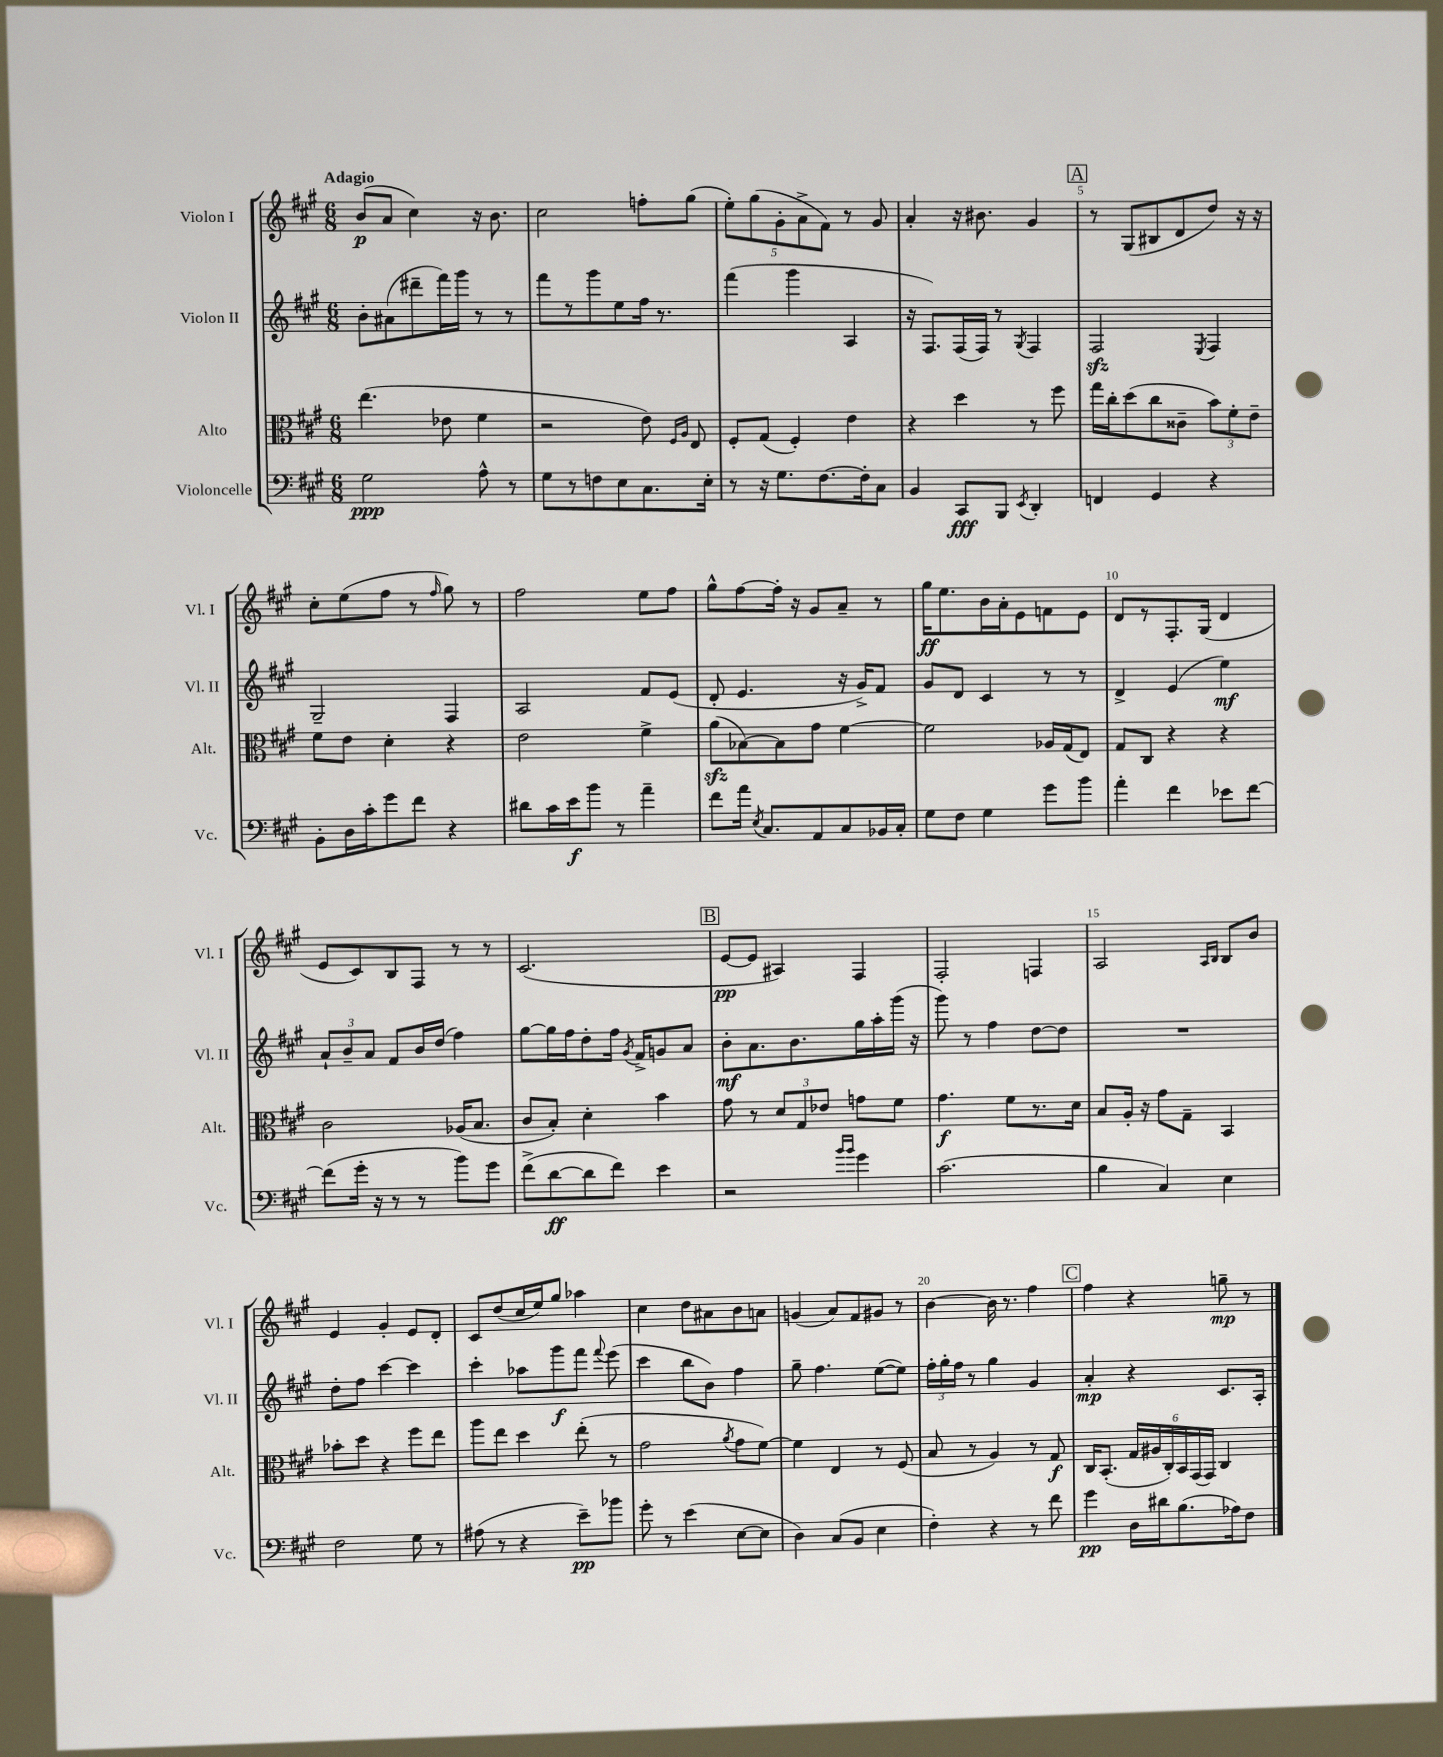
<<
\new StaffGroup <<
\new Staff = "s0" \with { instrumentName = "Violon I" shortInstrumentName = "Vl. I" } {
    \clef treble \key a \major \numericTimeSignature \time 6/8 \tempo "Adagio"
    \autoBeamOff b'8[\p( a'8] cis''4) r16 b'8. |
    cis''2 f''8[-. gis''8]( |
    \tuplet 5/4 { e''8[-.) gis''8( gis'8-. a'8-> fis'8]) } r8 gis'8 |
    a'4-. r16 bis'8. gis'4 |
    \mark \markup { \box "A" } r8 gis8[( bis8 d'8 d''8]) r16 r16 |
    cis''8[-. e''8( fis''8] r8 \grace { fis''16 } gis''8) r8 |
    fis''2 e''8[ fis''8] |
    gis''8[-^ fis''8~ fis''16]-. r16 gis'8[ a'8]-- r8 |
    gis''16[\ff e''8. b'16 a'16-. e'8 f'8 e'8] |
    d'8[ r8 fis8.-. gis16]( d'4 |
    e'8[ cis'8) b8 fis8] r8 r8 |
    cis'2.( |
    \mark \markup { \box "B" } e'8[~\pp e'8] ais4) fis4 |
    fis2-. f4 |
    a2 \grace { a16[ b16] } b8[ b'8] |
    e'4 gis'4-. e'8[ d'8]-. |
    cis'8[ d''8( cis''16 e''16) gis''8] aes''4 |
    cis''4 d''8[ ais'8 b'8 a'8] |
    g'4( a'8[) fis'8 gis'8] r8 |
    b'4~ b'16 r8. fis''4 |
    \mark \markup { \box "C" } fis''4 r4 g''8--\mp r8 \bar "|." |
}
\new Staff = "s1" \with { instrumentName = "Violon II" shortInstrumentName = "Vl. II" } {
    \clef treble \key a \major \numericTimeSignature \time 6/8
    \autoBeamOff b'8[-. ais'8( dis'''8-- fis'''16) gis'''16] r8 r8 |
    fis'''8[ r8 gis'''8 e''8 fis''16] r8. |
    fis'''4( gis'''4 a4 |
    r16 fis8.[) fis16( fis16]) r8 \acciaccatura { gis8 } fis4 |
    \mark \markup { \box "A" } fis2\sfz \acciaccatura { e8 } fis4 |
    gis2-- fis4 |
    a2 fis'8[ e'8]( |
    d'8-. e'4. r16 gis'16[->) fis'8] |
    gis'8[ d'8] cis'4 r8 r8 |
    d'4-> e'4( e''4\mf) |
    \tuplet 3/2 { a'8[-! b'8-- a'8] } fis'8[ b'16 d''16]( fis''4) |
    gis''8[~ gis''16 fis''16 d''8-. fis''16] \acciaccatura { gis'8 } fis'16[-> g'8 a'8] |
    \mark \markup { \box "B" } b'8[-.\mf a'8. b'8. gis''16 a''16-. gis'''16]( r16 |
    gis'''8) r8 fis''4 d''8[~ d''8] |
    R2. |
    d''8[-. fis''8] cis'''4~ cis'''4 |
    cis'''4-. aes''8[ gis'''8\f fis'''8] \appoggiatura { fis'''8 } e'''8( |
    cis'''4 b''8[ b'8]) fis''4 |
    gis''8-- fis''4. e''8[~( e''8]) |
    \tuplet 3/2 { fis''16[-. gis''16-. fis''16] } r8 gis''4 gis'4 |
    \mark \markup { \box "C" } a'4-.\mp r4 cis'8.[ a16]-. \bar "|." |
}
\new Staff = "s2" \with { instrumentName = "Alto" shortInstrumentName = "Alt." } {
    \clef alto \key a \major \numericTimeSignature \time 6/8
    \autoBeamOff e''4.( ees'8 fis'4 |
    r2 e'8) \grace { fis16[ a16] } e8 |
    fis8[-. gis8]( fis4-.) e'4 |
    r4 d''4 r8 fis''8 |
    \mark \markup { \box "A" } gis''16[ cis''16-. d''8( cis''8 cisis'8]-- \tuplet 3/2 { b'8[) fis'8-. e'8]-- } |
    fis'8[ e'8] d'4-. r4 |
    e'2 fis'4-> |
    a'8[\sfz( bes8~) bes8 gis'8] fis'4~ |
    fis'2 aes16[ gis16( e8]) |
    gis8[ cis8] r4 r4 |
    cis'2 aes16[( b8.] |
    cis'8[ b8]-.) d'4-. b'4 |
    \mark \markup { \box "B" } gis'8 r8 \tuplet 3/2 { d'8[ gis8 ees'8] } g'8[ fis'8] |
    gis'4.\f fis'8[ r8. d'16] |
    b8[ a16]-. r16 gis'8[ gis8]-- b,4 |
    bes'8[-. d''8] r4 fis''8[ e''8] |
    a''8[ e''8] d''4 e''8-.( r8 |
    gis'2 \acciaccatura { a'8 } gis'8[ fis'8]~) |
    fis'4 e4 r8 fis8( |
    b8 r8 a4) r8 gis8\f |
    \mark \markup { \box "C" } cis16[ b,8.]-.( \tuplet 6/4 { gis16[ ais16 cis16-.) b,16 gis,16( gis,16]) } cis4 \bar "|." |
}
\new Staff = "s3" \with { instrumentName = "Violoncelle" shortInstrumentName = "Vc." } {
    \clef bass \key a \major \numericTimeSignature \time 6/8
    \autoBeamOff gis2\ppp a8-^ r8 |
    gis8[ r8 f8 e8 cis8. e16]-. |
    r8 r16 gis8.[ fis8.~ fis16-. cis8] |
    b,4 cis,8[\fff b,,8] \acciaccatura { e,8 } d,4-. |
    \mark \markup { \box "A" } f,4 gis,4 r4 |
    b,8[-. d16 cis'16-. gis'8 fis'8] r4 |
    dis'8[ cis'16 e'16\f b'8] r8 a'4-- |
    fis'8[ a'16] \acciaccatura { e8 } cis8.[ a,8 cis8 bes,16 cis16]-. |
    gis8[ fis8] gis4 gis'8[ b'8] |
    a'4-. fis'4 ees'8[ fis'8]~ |
    fis'8[( gis'16]-. r16 r8 r8 b'8[) gis'8] |
    fis'8[->( d'8~\ff d'8 fis'8]) e'4 |
    \mark \markup { \box "B" } r2 \grace { b'16[ b'16] } gis'4 |
    cis'2.( |
    b4 cis4) e4 |
    fis2 gis8 r8 |
    ais8( r8 r4 e'8[--\pp) bes'8] |
    gis'8-. r8 e'4( e8[~ e8] |
    d4) cis8[( b,8] e4 |
    fis4-.) r4 r8 fis'8 |
    \mark \markup { \box "C" } gis'4\pp d16[ dis'16 b8.( aes16) fis8] \bar "|." |
}
>>
>>
\layout { \context { \Score \override BarNumber.break-visibility = ##(#f #t #t) barNumberVisibility = #(every-nth-bar-number-visible 5) } }
